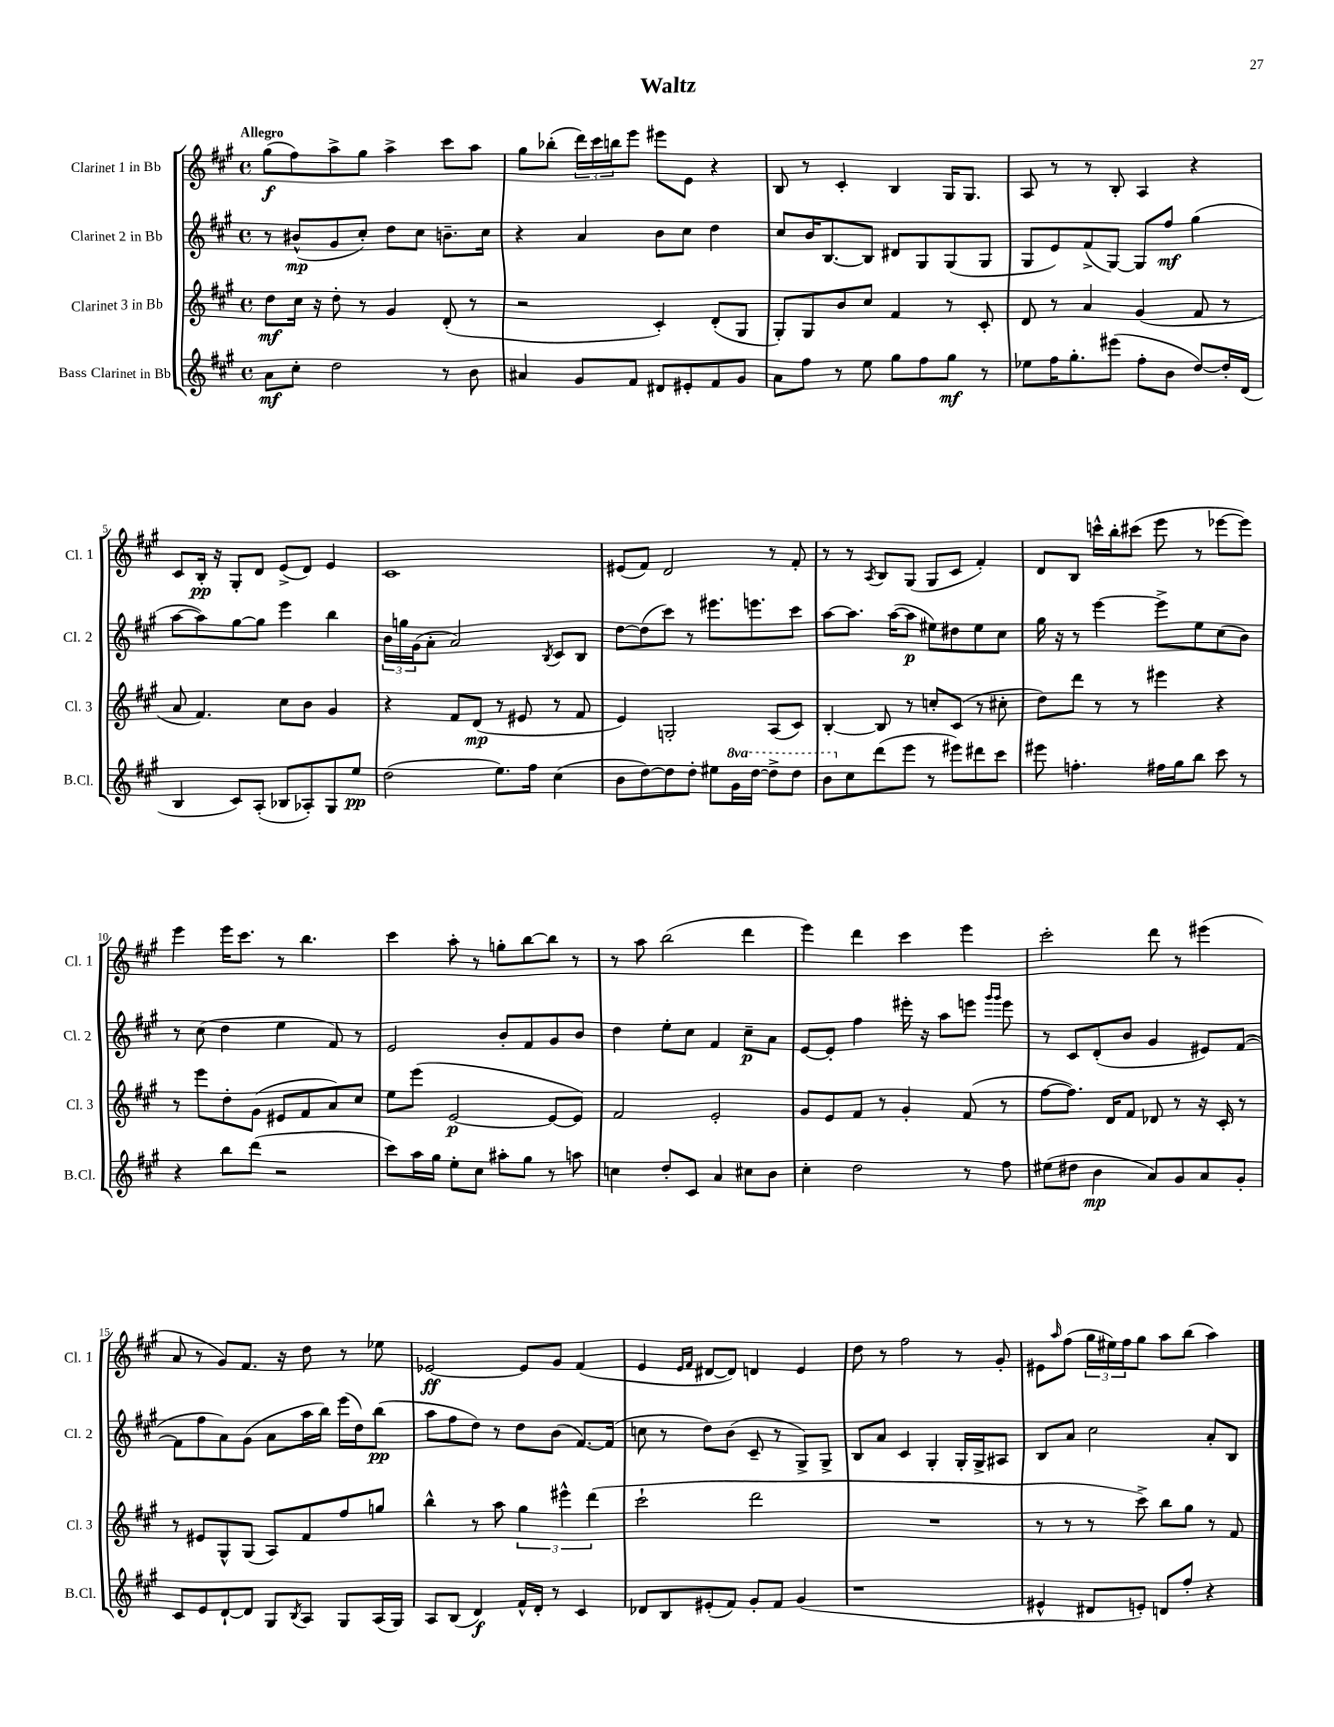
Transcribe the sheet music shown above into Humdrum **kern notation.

**kern	**dynam	**kern	**dynam	**kern	**dynam	**kern	**dynam
*part4	*part4	*part3	*part3	*part2	*part2	*part1	*part1
*staff4	*staff4	*staff3	*staff3	*staff2	*staff2	*staff1	*staff1
*I"Bass Clarinet in Bb	*	*I"Clarinet 3 in Bb	*	*I"Clarinet 2 in Bb	*	*I"Clarinet 1 in Bb	*
*I'B.Cl.	*	*I'Cl. 3	*	*I'Cl. 2	*	*I'Cl. 1	*
*clefG2	*	*clefG2	*	*clefG2	*	*clefG2	*
*k[f#c#g#]	*	*k[f#c#g#]	*	*k[f#c#g#]	*	*k[f#c#g#]	*
*M4/4	*	*M4/4	*	*M4/4	*	*M4/4	*
*met(c)	*	*met(c)	*	*met(c)	*	*met(c)	*
=1	=1	=1	=1	=1	=1	=1	=1
!	!	!	!	!	!	!LO:TX:a:B:t=Allegro	!
8a\L	mf	8dd\L	mf	8r	.	(8gg#\L	f
8cc#'\J	.	16cc#\Jk	.	(8b#X^^/L	mp	8ff#\)	.
.	.	16r	.	.	.	.	.
2dd\	.	8dd'\	.	8g#/	.	8aa^\	.
.	.	8r	.	8cc#'/J)	.	8gg#\J	.
.	.	4g#/	.	8dd\L	.	4aa^\	.
.	.	.	.	8cc#\J	.	.	.
8r	.	(8d'/	.	8.bn~\L	.	8ccc#\L	.
8b\	.	8r	.	.	.	8aa\J	.
.	.	.	.	16cc#\Jk	.	.	.
=2	=2	=2	=2	=2	=2	=2	=2
4a#X/	.	2r	.	4r	.	8gg#\L	.
.	.	.	.	.	.	(8bb-X'\J	.
8g#/L	.	.	.	4a/	.	24ddd\LL)	.
.	.	.	.	.	.	24ccc#\	.
.	.	.	.	.	.	24bbn\J	.
8f#/J	.	.	.	.	.	8eee\J	.
8d#X/L	.	4c#'/)	.	8b\L	.	8eee#X\L	.
8e#X'/	.	.	.	8cc#\J	.	8e\J	.
8f#/	.	(8d'/L	.	4dd\	.	4r	.
8g#/J	.	8G#/J	.	.	.	.	.
=3	=3	=3	=3	=3	=3	=3	=3
8a\L	.	8G#'/L)	.	8cc#/L	.	8B/	.
8ff#\J	.	8G#/	.	16b/K	.	8r	.
.	.	.	.	[8.B/	.	.	.
8r	.	8b/	.	.	.	4c#'/	.
8ee\	.	8cc#/J	.	8B/J]	.	.	.
8gg#\L	.	4f#/	.	8d#X/L	.	4B/	.
8ff#\	.	.	.	8G#/	.	.	.
8gg#\J	mf	8r	.	(8G#/	.	16G#/KL	.
.	.	.	.	.	.	8.G#/J	.
8r	.	8c#'/	.	8G#/J	.	.	.
=4	=4	=4	=4	=4	=4	=4	=4
8ee-X\L	.	8d/	.	8G#/L	.	8A/	.
16ff#\K	.	8r	.	8e/)	.	8r	.
8.gg#'\	.	.	.	.	.	.	.
.	.	4a/	.	(8f#^/	.	8r	.
(8eee#X\J	.	.	.	[8G#/J)	.	8B'/	.
8ff#'\L	.	(4g#/	.	8G#/L]	.	4A/	.
8b\J	.	.	.	8ff#/J	mf	.	.
[8dd/L)	.	8f#/	.	(4gg#\	.	4r	.
16dd'/L]	.	8r	.	.	.	.	.
(16d/JJ	.	.	.	.	.	.	.
!!LO:LB:g=z
=5	=5	=5	=5	=5	=5	=5	=5
4B/	.	8a/	.	[8aa\L	.	8c#/L	.
.	.	4.f#/)	.	8aa\])	.	16B'/Jk	pp
.	.	.	.	.	.	16r	.
8c#/L)	.	.	.	[8gg#\	.	8G#'/L	.
(8A'/J	.	.	.	8gg#\J]	.	8d/J	.
8B-X/L	.	8cc#\L	.	4eee\	.	(8e^/L	.
8A-X'/)	.	8b\J	.	.	.	8d/J)	.
8G#/	.	4g#/	.	4bb\	.	4e/	.
8ee/J	pp	.	.	.	.	.	.
=6	=6	=6	=6	=6	=6	=6	=6
(2dd\	.	4r	.	24b\LL	.	1c#	.
.	.	.	.	24ggn\	.	.	.
.	.	.	.	(24g#\J	.	.	.
.	.	.	.	8a'\J	.	.	.
.	.	8f#/L	.	2a/)	.	.	.
.	.	(8d/J	mp	.	.	.	.
8.ee\L)	.	8r	.	.	.	.	.
.	.	8e#X/	.	.	.	.	.
16ff#\Jk	.	.	.	.	.	.	.
.	.	.	.	8qB/	.	.	.
(4cc#\	.	8r	.	8c#/L	.	.	.
.	.	8f#/	.	8B/J	.	.	.
=7	=7	=7	=7	=7	=7	=7	=7
8b\L	.	4e/)	.	[8dd\L	.	(8e#X/L	.
[8dd\)	.	.	.	(8dd\]	.	8f#/J)	.
8dd\]	.	2Gn'/	.	8ccc#\J)	.	2d/	.
8dd'\J	.	.	.	8r	.	.	.
8ee#X\L	.	.	.	8.eee#X\L	.	.	.
*8va	*	*	*	*	*	*	*
16gg#\L	.	.	.	.	.	.	.
[16ddd\JJ	.	.	.	8.eeen\	.	.	.
8ddd^\L]	.	(8A/L	.	.	.	8r	.
8ddd\J	.	8c#/J)	.	8ccc#\J	.	8f#'/	.
=8	=8	=8	=8	=8	=8	=8	=8
8bb\L	.	[4B'/	.	[8aa\L	.	8r	.
*X8va	*	*	*	*	*	*	*
8cc#\	.	.	.	8.aa\J]	.	8r	.
.	.	.	.	.	.	8qA/	.
(8ddd\	.	8B/]	.	.	.	8B/L	.
.	.	.	.	([16aa\KL	.	.	.
8eee\J	.	8r	.	8aa\J]	p	(8G#/J	.
8r	.	8ccn'/L	.	8ee#X\L)	.	8G#/L	.
8eee#X\L)	.	(8c#/J	.	8dd#X\	.	8c#/J	.
8ddd#X\	.	8r	.	8ee#\	.	4f#'/)	.
8ccc#\J	.	8cc#X'\	.	8cc#\J	.	.	.
=9	=9	=9	=9	=9	=9	=9	=9
8eee#X\	.	8dd\L)	.	16gg#\	.	8d/L	.
.	.	.	.	16r	.	.	.
4.ffn'\	.	8ddd\J	.	8r	.	8B/J	.
.	.	8r	.	[4eee\	.	16cccn^^\LL	.
.	.	.	.	.	.	16bb'\J	.
.	.	8r	.	.	.	(8ccc#X\J	.
16ff#X\LL	.	4eee#X\	.	8eee^\L]	.	8eee\	.
16gg#\J	.	.	.	.	.	.	.
8bb\J	.	.	.	8ee\	.	8r	.
8ccc#\	.	4r	.	(8cc#\	.	[8eee-X\L	.
8r	.	.	.	8b\J)	.	8eee-\J])	.
!!LO:LB:g=z
=10	=10	=10	=10	=10	=10	=10	=10
4r	.	8r	.	8r	.	4eee\	.
.	.	8eee\L	.	(8cc#\	.	.	.
8bb\L	.	8dd'\	.	4dd\	.	16eee\KL	.
.	.	.	.	.	.	8.ccc#\J	.
(8ddd\J	.	(8g#\J	.	.	.	.	.
2r	.	8e#X/L	.	4ee\	.	8r	.
.	.	8f#/	.	.	.	4.bb\	.
.	.	8a/)	.	8f#/)	.	.	.
.	.	8cc#/J	.	8r	.	.	.
=11	=11	=11	=11	=11	=11	=11	=11
8ccc#\L)	.	8ee\L	.	2e/	.	4ccc#\	.
16aa\L	.	(8eee\J	.	.	.	.	.
16gg#\JJ	.	.	.	.	.	.	.
8ee'\L	.	[2e/	p	.	.	8aa'\	.
8cc#\J	.	.	.	.	.	8r	.
8aa#X'\L	.	.	.	8b'/L	.	8ggn'\L	.
8gg#\J	.	.	.	8f#/	.	[8bb\	.
8r	.	8e/L_	.	8g#/	.	8bb\J]	.
8aan\	.	8e/J])	.	8b/J	.	8r	.
=12	=12	=12	=12	=12	=12	=12	=12
4ccn\	.	2f#/	.	4dd\	.	8r	.
.	.	.	.	.	.	8aa\	.
8dd'/L	.	.	.	8ee'\L	.	(2bb\	.
8c#/J	.	.	.	8cc#\J	.	.	.
4a/	.	2e'/	.	4f#/	.	.	.
8cc#X\L	.	.	.	8cc#~\L	p	4ddd\	.
8b\J	.	.	.	8a\J	.	.	.
=13	=13	=13	=13	=13	=13	=13	=13
4cc#'\	.	8g#/L	.	[8e/L	.	4eee\)	.
.	.	8e/	.	8e'/J]	.	.	.
2dd\	.	8f#/J	.	4ff#\	.	4ddd\	.
.	.	8r	.	.	.	.	.
.	.	4g#'/	.	16eee#X'\	.	4ccc#\	.
.	.	.	.	16r	.	.	.
.	.	.	.	8aa\L	.	.	.
8r	.	(8f#/	.	8eeen\J	.	4eee\	.
.	.	.	.	16qqggg#/LL	.	.	.
.	.	.	.	16qqggg#/JJ	.	.	.
8ff#\	.	8r	.	8eee\	.	.	.
=14	=14	=14	=14	=14	=14	=14	=14
(8ee#X\L	.	[8ff#\L	.	8r	.	2ccc#'\	.
8dd#X\J	.	8.ff#\J])	.	8c#/L	.	.	.
4b\	mp	.	.	(8d'/	.	.	.
.	.	16d/KL	.	.	.	.	.
.	.	8f#/J	.	8b/J	.	.	.
8a/L)	.	8d-X/	.	4g#/	.	8ddd\	.
8g#/	.	8r	.	.	.	8r	.
8a/	.	16r	.	8e#X/L)	.	(4eee#X\	.
.	.	16c#'/	.	.	.	.	.
8g#'/J	.	8r	.	([8f#/J	.	.	.
!!LO:LB:g=z
=15	=15	=15	=15	=15	=15	=15	=15
8c#/L	.	8r	.	8f#\L]	.	8a/	.
8e/	.	8e#X/L	.	8ff#\	.	8r	.
[8d`/	.	8G#^^/	.	8a\)	.	8g#/L)	.
8d/J]	.	(8G#/J	.	(8g#\J	.	8.f#/J	.
8G#/L	.	8A/L)	.	8a\L	.	.	.
.	.	.	.	.	.	16r	.
8qB/	.	.	.	.	.	.	.
8A/J	.	8f#/	.	16aa\L	.	8dd\	.
.	.	.	.	16bb\JJ)	.	.	.
8G#/L	.	8ff#/	.	(16eee\LL	.	8r	.
.	.	.	.	16dd\J)	.	.	.
(16A/L	.	8ggn/J	.	(8bb\J	pp	8ee-X\	.
16G#/JJ)	.	.	.	.	.	.	.
=16	=16	=16	=16	=16	=16	=16	=16
8A/L	.	4bb^^\	.	8aa\L	.	[2e-X/	ff
(8B/J	.	.	.	8ff#\	.	.	.
4d/)	f	8r	.	8dd\J)	.	.	.
.	.	8aa\	.	8r	.	.	.
16f#^^/LL	.	6gg#\	.	8dd\L	.	8e-/L]	.
16d'/JJ	.	.	.	.	.	.	.
8r	.	.	.	(8b\J	.	8g#/J	.
.	.	6eee#X^^\	.	.	.	.	.
4c#/	.	.	.	[8.f#/L)	.	(4f#/	.
.	.	(6ddd\	.	.	.	.	.
.	.	.	.	(16f#/Jk]	.	.	.
=17	=17	=17	=17	=17	=17	=17	=17
8d-X/L	.	2ccc#`\	.	8ccn\	.	4e/	.
8B/	.	.	.	8r	.	.	.
.	.	.	.	.	.	16qqe/LL	.
.	.	.	.	.	.	16qqf#/JJ	.
(8e#X'/	.	.	.	8dd\L)	.	[8d#X/L	.
8f#/J)	.	.	.	(8b\J	.	8d#/J])	.
8g#'/L	.	2ddd\	.	8c#~/	.	4dn/	.
8f#/J	.	.	.	8r	.	.	.
(4g#/	.	.	.	8G#^/L)	.	4e/	.
.	.	.	.	8G#^/J	.	.	.
=18	=18	=18	=18	=18	=18	=18	=18
1r	.	1r	.	8B/L	.	8dd\	.
.	.	.	.	8a/J	.	8r	.
.	.	.	.	4c#/	.	2ff#\	.
.	.	.	.	4G#'/	.	.	.
.	.	.	.	16G#'/LL	.	8r	.
.	.	.	.	16G#^/J	.	.	.
.	.	.	.	8A#X/J	.	8g#'/	.
=19	=19	=19	=19	=19	=19	=19	=19
4e#X^^/	.	8r	.	8B/L	.	8e#X\L	.
.	.	.	.	.	.	16qqaa/	.
.	.	8r	.	8a/J	.	(8ff#\J	.
8d#X/L	.	8r	.	2cc#\	.	24gg#\LL	.
.	.	.	.	.	.	24ee#X\)	.
.	.	.	.	.	.	24ff#\J	.
8en'/J)	.	8ccc#^\)	.	.	.	8gg#\J	.
8dn/L	.	8bb\L	.	.	.	8aa\L	.
8ff#'/J	.	8gg#\J	.	.	.	(8bb\J	.
4r	.	8r	.	8a'/L	.	4aa\)	.
.	.	8f#/	.	8B/J	.	.	.
==	==	==	==	==	==	==	==
*-	*-	*-	*-	*-	*-	*-	*-
